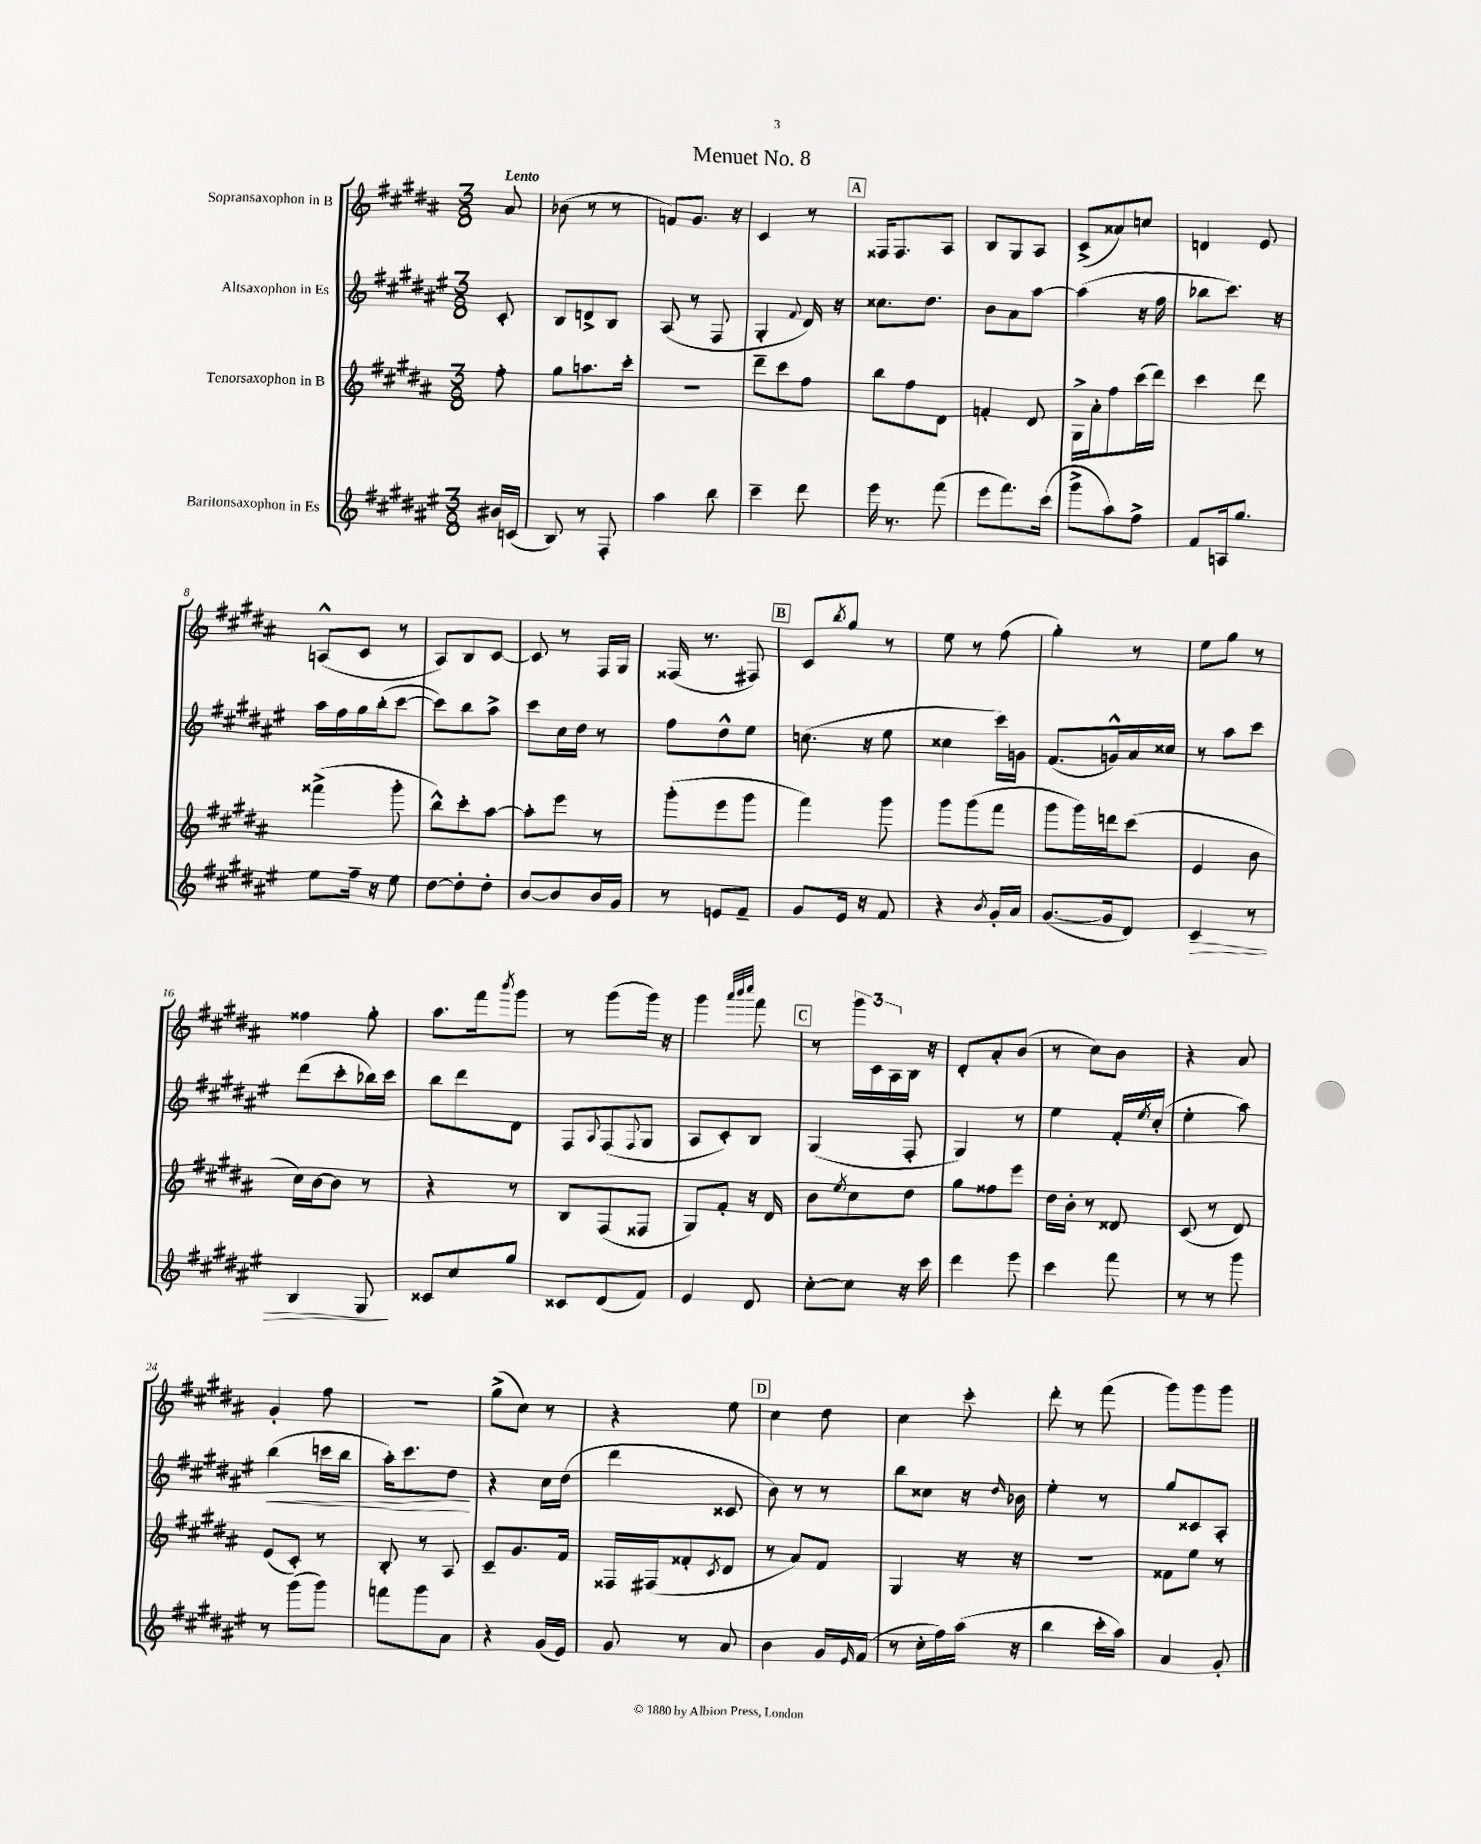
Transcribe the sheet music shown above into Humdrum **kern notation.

**kern	**kern	**kern	**kern
*staff4	*staff3	*staff2	*staff1
*clefG2	*clefG2	*clefG2	*clefG2
*k[f#c#g#d#a#e#]	*k[f#c#g#d#a#]	*k[f#c#g#d#a#e#]	*k[f#c#g#d#a#]
*M3/8	*M3/8	*M3/8	*M3/8
16b#	8ff#'	8c#'	8a#
(16c	.	.	.
=	=	=	=
8B)	8gg#	8B	(8b-
8r	8.aa	8d^	8r
8F#'	.	8B	8r
.	16ccc#'	.	.
=	=	=	=
4aa#	4.r	(8A#	8f)
.	.	8r	8.g#
8bb	.	8F#	.
.	.	.	16r
=	=	=	=
4ccc#~	8ddd#~	4G#'	4c#
.	8ccc#	.	.
.	.	8qqf#	.
8ddd#	8ff#	16d#)	8r
.	.	16r	.
=	=	=	=
16eee#	8bb	8.cc##	16F##
8.r	.	.	8.F##
.	8ff#	.	.
.	.	8.dd#	.
(8fff#	8d#	.	8A#
=	=	=	=
8eee#	4f'	8b	8B
8.fff#)	.	8a#	8G#
.	8d#	[8aa#	8A#
(16ccc#	.	.	.
=	=	=	=
8ggg#^	16G#^	(4aa#]	(8c#^
.	16a#'	.	.
8aa#)	8ff#	.	8a##)
8ff#^	(16ccc#	16r	8cc
.	16ddd#)	16ff#	.
=	=	=	=
8f#	4ccc#	8bb-	4d
16A	.	8.ccc#)	.
8.gg#	.	.	.
.	8ddd#	.	8e
.	.	16r	.
=	=	=	=
8ee#	(4fff##^	16aa#	(8A^^
.	.	16ff#	.
16ff#~	.	16gg#	8c#
16r	.	(16bb'	.
8ee#	8ggg#'	[8ccc#	8r
=	=	=	=
[8dd#	8bb^^)	8ccc#])	8A#)
8dd#']	8ccc#'	8bb	8B
8dd#'	[8aa#	8aa#^	[8c#
=	=	=	=
[8b	8aa#']	8ccc#	8c#]
8b]	8eee	16cc#	8r
.	.	16dd#	.
16b	8r	8r	16F#
16g#	.	.	16G#
=	=	=	=
8r	(8ggg#'	8ff#	(16F##
.	.	.	8.r
8e	8eee	8dd#^^	.
8f#~	8ggg#	8ee#	8F#)
=	=	=	=
8g#	4fff#)	(8.cc	8c#
.	.	.	8qbb
16e#	.	.	8gg#
16r	.	16r	.
8f#	8ggg#	8ee#	8r
=	=	=	=
4r	8ggg#	4cc##	8ee
.	(8ggg#	.	8r
8qb	.	.	.
16g#'	8fff#	16ccc#)	(8ff#
16a#	.	16g	.
=	=	=	=
([8.g#	8ggg#	(8.f#	4gg#')
.	16ggg#)	.	.
16g#]	16ddd	16g^^)	.
8d#)	(8ccc#	16a#	8r
.	.	16cc##	.
=	=	=	=
4c#	4e	8r	8ee
.	.	8aa#	8gg#
8r	8b	8ccc#	8r
=	=	=	=
4B	16cc#)	(8ddd#	4ff##
.	[16b	.	.
.	8b]	8ccc#'	.
8G#	8r	16bb-)	8gg#'
.	.	16ccc#	.
=	=	=	=
8c##	4r	8bb	8.aa#
8cc#	.	8ddd#	.
.	.	.	16fff#
.	.	.	8qbbb
8gg#	8r	8d#	8ggg#
=	=	=	=
8c##	8B	8F#	8r
.	.	8qqA#	.
(8d#	(8F#	(8F#	(8ggg#
.	.	8qqF#	.
8f#)	8F##	8G#	16ggg#)
.	.	.	16r
=	=	=	=
4e#	8G#)	8A#	4ggg#
.	8f#'	8c#')	.
.	.	.	32qqaaa#
.	.	.	32qqbbb
.	.	.	32qqcccc#
8d#	16r	8B	8fff#
.	16d#	.	.
=	=	=	=
[8cc#'	8b	(4G#	8r
.	8qee	.	.
8cc#]	8cc#	.	24ggg#
.	.	.	24c#
.	.	.	24A#
16r	8dd#	8F#'	16B
16ccc#	.	.	16r
=	=	=	=
4ddd#	8gg#	4G#)	8d#'
.	8ff##	.	8a#'
8eee#	8eee	8r	(8b
=	=	=	=
4ccc#	16dd#	4ee#	8r
.	16b'	.	.
.	8r	.	8cc#)
8fff#	8d##	16f#'	8b
.	.	8qee#	.
.	.	(16cc#'	.
=	=	=	=
8r	(8c#	4ee#'	4r
8r	8r	.	.
8ggg#	8d#)	8aa#)	8a#
=	=	=	=
8r	(8e	(4bb	4g#'
(8ggg#	8c#')	.	.
8ggg#)	8r	16ccc	8ff#
.	.	16bb	.
=	=	=	=
8fff	8B'	16aa#')	4.r
.	.	8.ccc#	.
8ggg#	8r	.	.
8a#	8A#	8dd#	.
=	=	=	=
4r	8c#~	4r	(8gg#^
.	8.g#	.	8cc#)
(16g#	.	16cc#	8r
16e#)	16f#	(16dd#	.
=	=	=	=
8g#	16F##	4ddd#	4r
.	(16F#	.	.
8r	8f##'	.	.
.	8qc#	.	.
8a#	8d#	8c##	8ee
=	=	=	=
4b	8r	8b)	4cc#
.	8a#)	8r	.
16g#	8f#	8r	8dd#
16qqe#	.	.	.
(16f#	.	.	.
=	=	=	=
8r	4G#	8bb	4cc#
16cc#'	.	8cc##	.
16ff#)	.	.	.
(16aa#	16r	16r	8ccc#'
.	.	16qqdd#	.
16r	16r	16b-	.
=	=	=	=
4bb	4.r	4ee#'	8ddd#'
.	.	.	8r
16ccc#'	.	8r	(8fff#
16aa#)	.	.	.
=	=	=	=
4a#	8f##	8gg#	8ggg#)
.	8ee	8c##	8ggg#
8g#'	8r	8A#'	8ggg#
==	==	==	==
*-	*-	*-	*-
